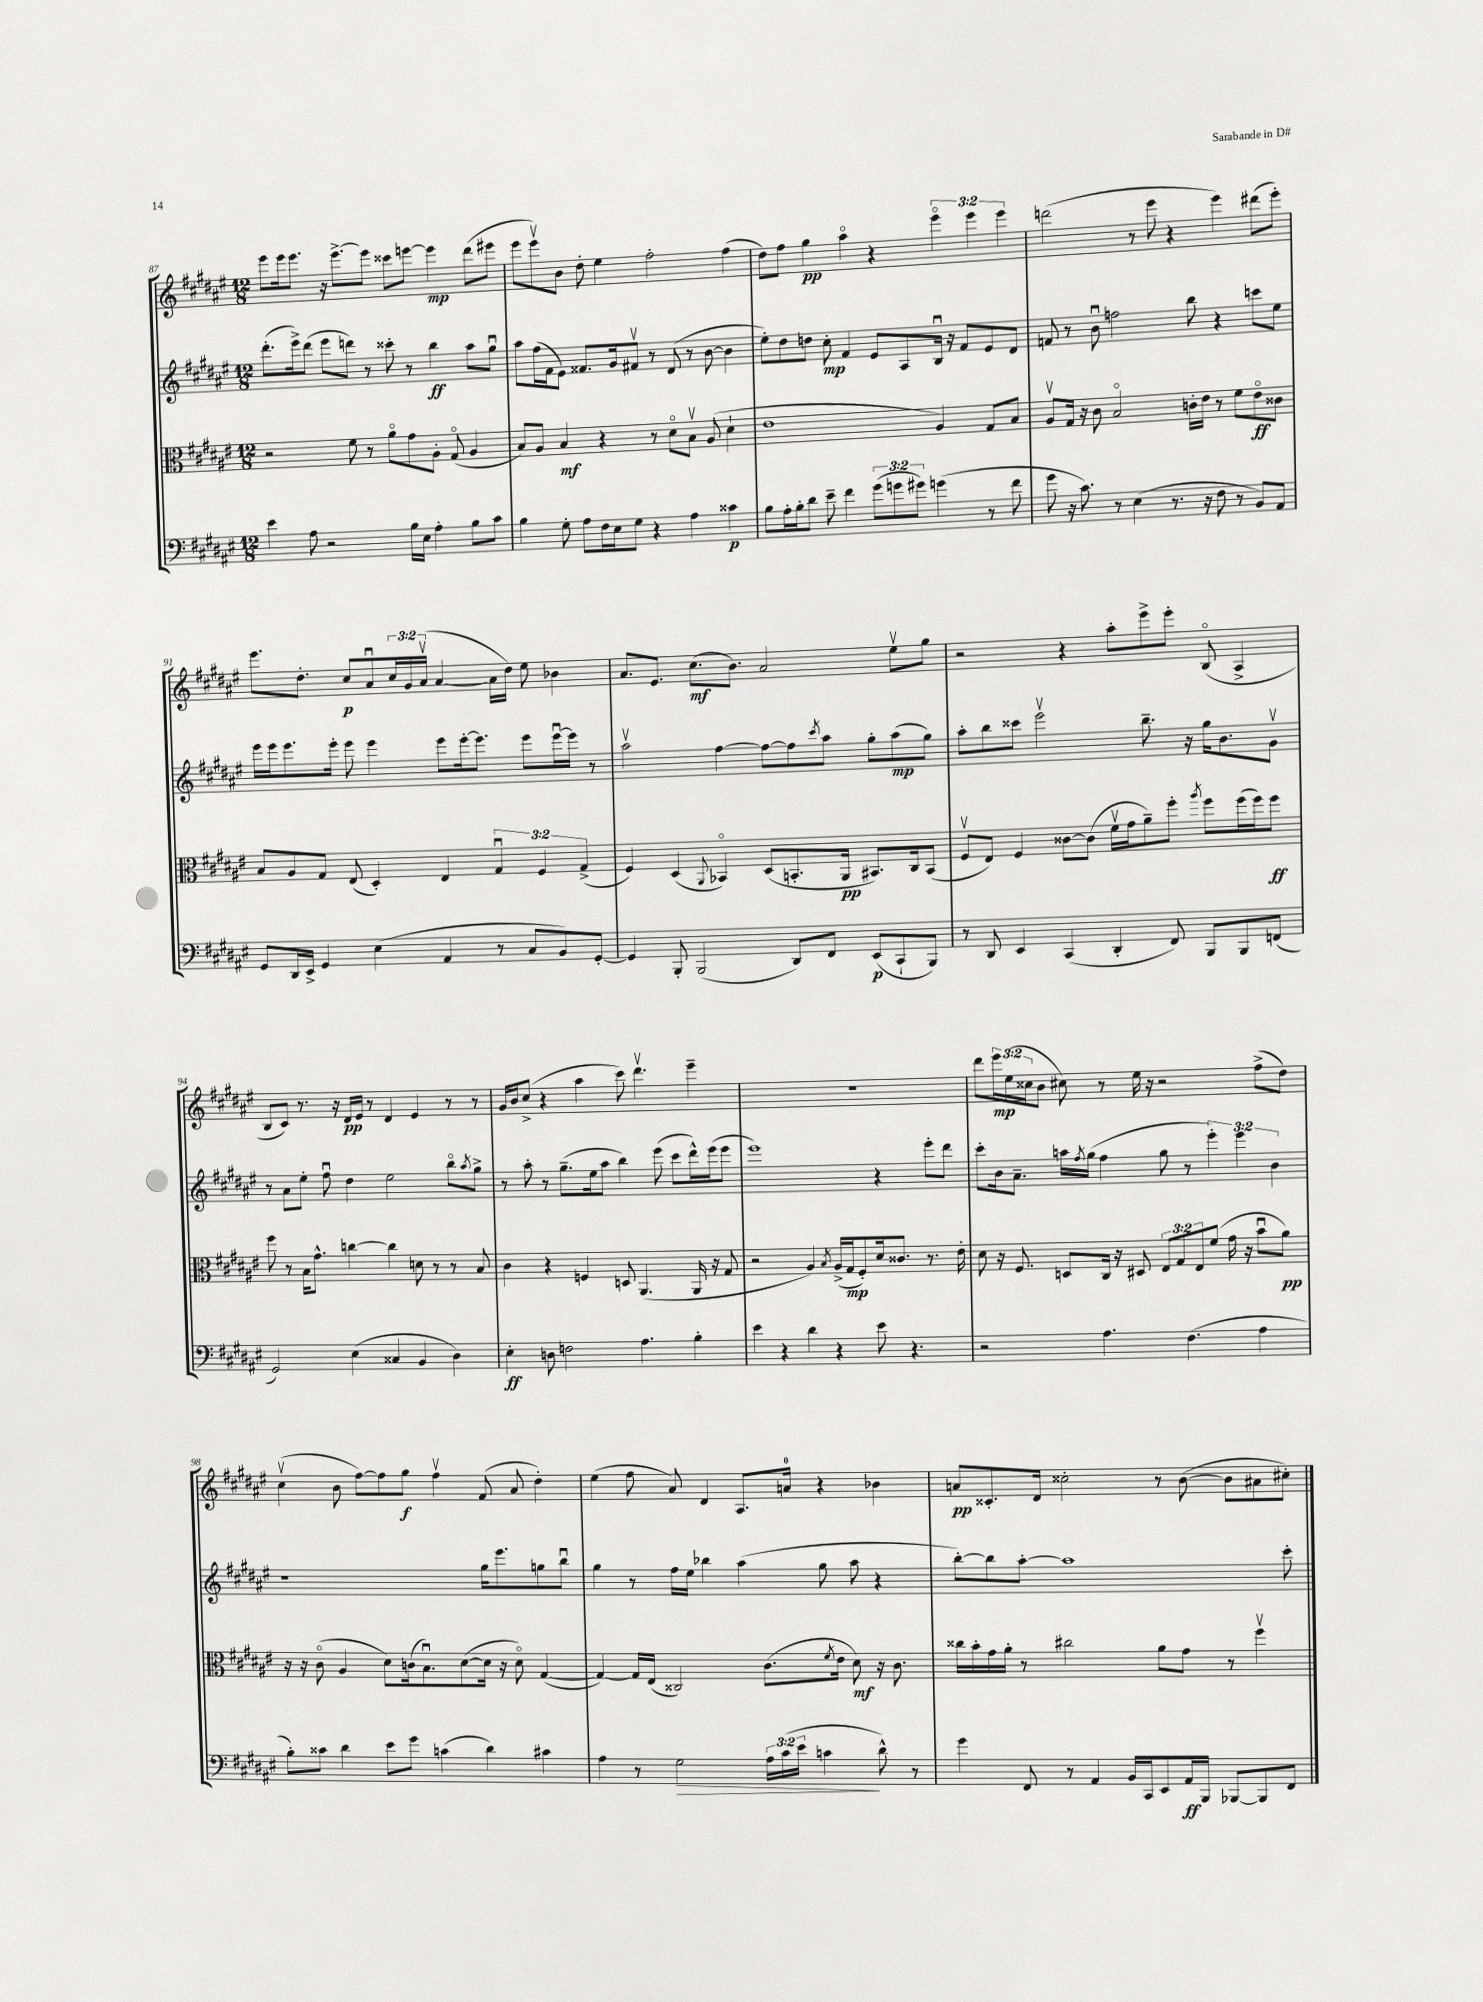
<<
\new StaffGroup <<
\new Staff = "s0" {
    \clef treble \key fis \major \numericTimeSignature \time 12/8 \override Staff.TupletNumber.text = #tuplet-number::calc-fraction-text
    eis'''8 eis'''16 eis'''8. r16 eis'''8.~-> eis'''8 cisis'''8 e'''8~ e'''4\mp dis'''8( eis'''8 |
    eis'''8 eis'''8\upbow) b'8 dis''8-. eis''4 fis''2-. fis''4( |
    dis''8) fis''8 gis''4\pp ais''4\flageolet r4 \tuplet 3/2 { eis'''4\flageolet eis'''4 eis'''4 } |
    d'''2( r8 eis'''8 r4 eis'''4) dis'''8( eis'''8-.) |
    eis'''8. dis''8.-. cis''8\p ais'8\downbow \tuplet 3/2 { cis''16 gis'16 ais'16\upbow( } ais'4~ ais'16 dis''16) eis''8 bes'4 |
    ais'8. eis'8. cis''8.\mf( b'8.) ais'2 eis''8\upbow gis''8 |
    r2 r4 ais''8-. eis'''8-> eis'''8-. b8\flageolet( ais4-> |
    b8 cis'8) r8. r16 dis'16\pp eis'16 r8 dis'4 eis'4 r8 r8 |
    gis'16 b'16 cis''8->( r4 ais''4 cis'''8) dis'''4.\upbow eis'''4-- |
    R1. |
    dis'''8 \tuplet 3/2 { eis'''16\mp eis''16( cisis''16 } b'8 cis''8) r8 eis''16 r16 r2 fis''8->( dis''8) |
    cis''4\upbow( b'8 fis''8~) fis''8 gis''8\f fis''4\upbow fis'8( ais'8 dis''4-.) |
    eis''4( fis''8 ais'8) dis'4 ais8. a'16-0 r4 bes'4 |
    a'8\pp cisis'8.-. dis'16 cisis''2-. r8 b'8~( b'8 ais'8 cis''8-.) \bar "|." |
}
\new Staff = "s1" {
    \clef treble \key fis \major \numericTimeSignature \time 12/8 \override Staff.TupletNumber.text = #tuplet-number::calc-fraction-text
    dis'''8.-.( eis'''16->) dis'''8( eis'''8 d'''8) r8 cisis'''8-. r8 b''4\ff ais''8 gis''8\downbow |
    ais''8 fis''16( fis'16 eis'8) fisis'8. gis'16 fis'8\upbow r8 dis'8( r8 b'8~ b'4 |
    eis''8-.) dis''8 d''8 cis''8-.\mp fis'4 eis'8 ais8 b16\downbow r16 fis'8 eis'8 dis'8 |
    f'8 r8 b'8\downbow f''2 b''8 r4 c'''8 eis''8 |
    eis'''16 eis'''16 eis'''8. eis'''16-. eis'''8 eis'''4 eis'''8 eis'''16~-. eis'''8. eis'''8 eis'''16~\downbow eis'''16 r8 |
    ais''2\upbow fis''4~ fis''8~ fis''8 \acciaccatura { cis'''8 } ais''8 gis''8-. ais''8\mp( gis''8) |
    ais''8-. b''8 cisis'''8 eis'''2\upbow b''8.-- r16 gis''16 b'8. gis'8\upbow |
    r8 ais'8 eis''8-. fis''8\downbow dis''4 eis''2 b''8\flageolet \acciaccatura { ais''8 } gis''8-> |
    r8 ais''8-. r8 gis''8.--( eis''16 ais''8 b''4) eis'''8( cis'''8 dis'''16-^) eis'''16( eis'''8 |
    eis'''1) r4 eis'''8-. dis'''8 |
    cis'''8-. b'16 ais'8.-- a''16 \acciaccatura { fis''8 } gis''16( fis''4 gis''8 r8 \tuplet 3/2 { eis'''4-.) eis'''4 b'4 } |
    r1 gis''16 eis'''8. g''8 b''8\downbow |
    gis''4 r8 fis''16 eis''16 bes''4 ais''4( gis''8 ais''8 r4 |
    b''8~-.) b''8 ais''8~-. ais''1 cis'''8-. \bar "|." |
}
\new Staff = "s2" {
    \clef alto \key fis \major \numericTimeSignature \time 12/8 \override Staff.TupletNumber.text = #tuplet-number::calc-fraction-text
    r2 fis'8 r8 ais'8\flageolet gis'8 ais8-. gis8\flageolet( ais4 |
    b8) ais8 b4\mf r4 r8 dis'8\flageolet b8\upbow ais8( dis'4-! |
    eis'1 ais4) gis8 b8 |
    ais8\upbow gis16 r16 cis'8 b2\flageolet c'16-. eis'16 r8 fis'8 eis'8\flageolet\ff cisis'8 |
    b8 ais8 gis8 eis8( dis4-.) eis4 \tuplet 3/2 { gis4\downbow fis4 gis4->( } |
    fis4) dis4( \appoggiatura { ais,8 } bes,4\flageolet) dis8( b,8.-. ais,16\pp bis,8.) cis16 bis,8( |
    fis8\upbow eis8) fis4 cisis'8~ cisis'8( fis'16\upbow gis'16 ais'8--) fis''8-. \acciaccatura { ais''8 } fis''8 fis''16( fis''16) fis''8\ff |
    fis''8 r8 b16 gis'8.-^ c''4~ c''4 d'8 r8 r8 b8 |
    cis'4 r4 f4 d8 ais,4.( ais,16 r16 gis8 |
    r2 ais4) \acciaccatura { b8 } ais16->( gis16\mp fis8-.) dis'16 cisis'8. r8. eis'16-. |
    dis'8 r16 fis8. d8 cis16 r16 dis8 \tuplet 3/2 { eis8 gis8 eis8 } fis'8( gis'16 r16 b'8\downbow ais'8\pp) |
    r16 r16 cis'8\flageolet( ais4 dis'8) c'16( b8.\downbow) dis'8~( dis'16 r16 dis'8\flageolet) gis4~( |
    gis4~) gis16 eis16( cisis2) cis'8.( \acciaccatura { fis'8 } eis'16 dis'8\mf) r16 cis'8. |
    cisis''16 b'16-. gis'16 ais'16-. r8 cis''2 ais'8 gis'8 r8 fis''4\upbow \bar "|." |
}
\new Staff = "s3" {
    \clef bass \key fis \major \numericTimeSignature \time 12/8 \override Staff.TupletNumber.text = #tuplet-number::calc-fraction-text
    eis'4 ais8 r2 b16 eis16 ais4-. b8 cis'8 |
    b4 gis8-. ais8 fis16 eis16 gis8 r4 ais4 cisis'4\p |
    b8 ais16-. b16-. dis'8 eis'8-- fis'4 \tuplet 3/2 { gis'8( g'8 gis'8) } g'4( r8 fis'8 |
    gis'8 r16 cis'8.) r8 eis4( r8. r16 fis8 r8 b,8) ais,8 |
    gis,8 dis,16 eis,16-> gis,4 eis4( ais,4 r8 cis8 b,8) gis,8~-. |
    gis,4 b,,8-. b,,2( dis,8) fis,8 eis,8\p( cis,8-! b,,8) |
    r8 dis,8 eis,4 cis,4( dis,4-. fis,8) b,,8 b,,8 f,8( |
    gis,2) eis4( cisis4 b,4 dis4) |
    eis4-.\ff d8 f2 ais4. b4-. |
    eis'4 r4 dis'4 r4 eis'8 r4. |
    r2 ais4. fis4.( ais4 |
    b8-.) cisis'8 dis'4 eis'8 gis'8 c'4( dis'4) cis'4 |
    ais4 r8 gis2\> \tuplet 3/2 { ais16 cis'16( eis'16 } c'4\! dis'8-^) r8 |
    gis'4 fis,8 r8 ais,4 b,16 cis,16 eis,8 ais,16\ff b,,16 bes,,8~ bes,,8 fis,8 \bar "|." |
}
>>
>>
\layout { \context { \Score currentBarNumber = #87 } }
